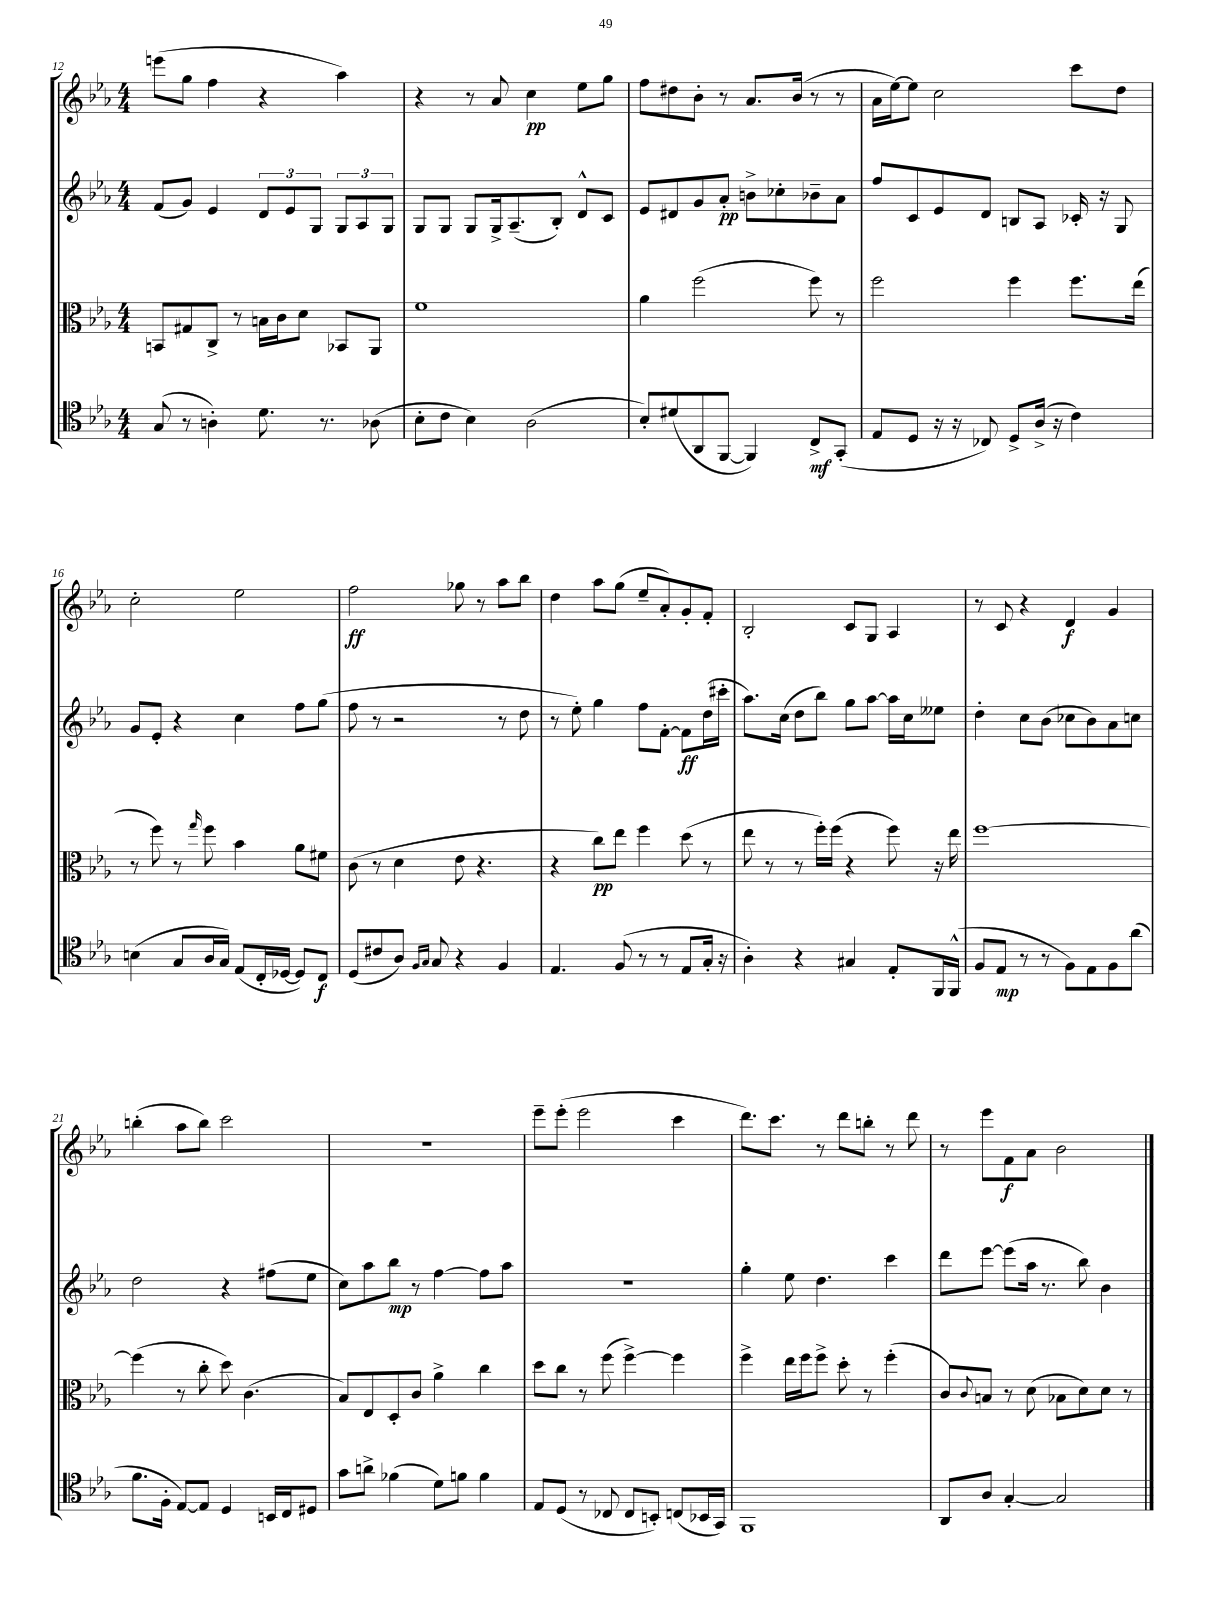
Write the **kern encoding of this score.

**kern	**dynam	**kern	**dynam	**kern	**dynam	**kern	**dynam
*part4	*part4	*part3	*part3	*part2	*part2	*part1	*part1
*staff4	*staff4	*staff3	*staff3	*staff2	*staff2	*staff1	*staff1
*clefC4	*	*clefC3	*	*clefG2	*	*clefG2	*
*k[b-e-a-]	*	*k[b-e-a-]	*	*k[b-e-a-]	*	*k[b-e-a-]	*
*M4/4	*	*M4/4	*	*M4/4	*	*M4/4	*
=12	=12	=12	=12	=12	=12	=12	=12
(8G/	.	8BBn/L	.	(8f/L	.	(8eeen\L	.
8r	.	8G#X/	.	8g/J)	.	8gg\J	.
4An'\)	.	8C^/J	.	4e-/	.	4ff\	.
.	.	8r	.	.	.	.	.
8.d\	.	16Bn\LL	.	12d/L	.	4r	.
.	.	16c\J	.	.	.	.	.
.	.	.	.	12e-/	.	.	.
.	.	8d\J	.	.	.	.	.
.	.	.	.	12G/J	.	.	.
8.r	.	.	.	.	.	.	.
.	.	8BB-X/L	.	12G/L	.	4aa-\)	.
.	.	.	.	12A-/	.	.	.
(8A-X\	.	8AA-/J	.	.	.	.	.
.	.	.	.	12G/J	.	.	.
=13	=13	=13	=13	=13	=13	=13	=13
8B-'\L	.	1f	.	8G/L	.	4r	.
8c\J	.	.	.	8G/J	.	.	.
4B-\)	.	.	.	8G/L	.	8r	.
.	.	.	.	16G^/k	.	8a-/	.
.	.	.	.	(8.A-~/	.	.	.
(2A-\	.	.	.	.	.	4cc\	pp
.	.	.	.	8B-'/J)	.	.	.
.	.	.	.	8d^^/L	.	8ee-\L	.
.	.	.	.	8c/J	.	8gg\J	.
=14	=14	=14	=14	=14	=14	=14	=14
8B-'/L)	.	4a-\	.	8e-/L	.	8ff\L	.
(8d#X/	.	.	.	8d#X/	.	8dd#X\	.
8AA-/	.	(2ff\	.	8g/	.	8b-'\J	.
[8FF/J	.	.	.	8a-'/J	pp	8r	.
4FF/])	.	.	.	8bn^\L	.	8.a-/L	.
.	.	.	.	8cc-X'\	.	.	.
.	.	.	.	.	.	(16b-/Jk	.
8C^/L	mf	8ff\)	.	8b-X~\	.	8r	.
(8GG'/J	.	8r	.	8a-\J	.	8r	.
=15	=15	=15	=15	=15	=15	=15	=15
8E-/L	.	2ff\	.	8ff/L	.	16a-\LL	.
.	.	.	.	.	.	[16ee-\J)	.
8D/J	.	.	.	8c/	.	8ee-\J]	.
16r	.	.	.	8e-/	.	2cc\	.
16r	.	.	.	.	.	.	.
8C-X/)	.	.	.	8d/J	.	.	.
8D^/L	.	4ff\	.	8Bn/L	.	.	.
(16A-^/Jk	.	.	.	8A-/J	.	.	.
16r	.	.	.	.	.	.	.
4c\)	.	8.ff\L	.	16c-X'/	.	8ccc\L	.
.	.	.	.	16r	.	.	.
.	.	.	.	8G/	.	8dd\J	.
.	.	(16ee-\Jk	.	.	.	.	.
!!LO:LB:g=z
=16	=16	=16	=16	=16	=16	=16	=16
(4Bn\	.	8r	.	8g/L	.	2cc'\	.
.	.	8ff\)	.	8e-'/J	.	.	.
8G/L	.	8r	.	4r	.	.	.
.	.	16qqgg/	.	.	.	.	.
16A-/L	.	8ff\	.	.	.	.	.
16G/JJ)	.	.	.	.	.	.	.
(8E-/L	.	4b-\	.	4cc\	.	2ee-\	.
16C'/L	.	.	.	.	.	.	.
[16D-X/JJ	.	.	.	.	.	.	.
8D-/L])	.	8a-\L	.	8ff\L	.	.	.
8C/J	f	8f#X\J	.	(8gg\J	.	.	.
=17	=17	=17	=17	=17	=17	=17	=17
(8D/L	.	(8c\	.	8ff\	.	2ff\	ff
8c#X/	.	8r	.	8r	.	.	.
8A-/J)	.	4d\	.	2r	.	.	.
16qqF/LL	.	.	.	.	.	.	.
16qqG/JJ	.	.	.	.	.	.	.
8G/	.	.	.	.	.	.	.
4r	.	8e-\	.	.	.	8gg-X\	.
.	.	4.r	.	.	.	8r	.
4F/	.	.	.	8r	.	8aa-\L	.
.	.	.	.	8dd\	.	8bb-\J	.
=18	=18	=18	=18	=18	=18	=18	=18
4.E-/	.	4r	.	8r	.	4dd\	.
.	.	.	.	8ee-'\)	.	.	.
.	.	8cc\L)	pp	4gg\	.	8aa-\L	.
(8F/	.	8ee-\J	.	.	.	(8gg\J	.
8r	.	4ff\	.	8ff\L	.	8ee-~/L	.
8r	.	.	.	[8f'\J	.	8a-'/)	.
8E-/L	.	(8dd\	.	8f\L]	ff	8g'/	.
16G'/Jk	.	8r	.	(16dd\L	.	8f'/J	.
16r	.	.	.	16ccc#X'\JJ	.	.	.
=19	=19	=19	=19	=19	=19	=19	=19
4A-'\)	.	8ee-\	.	8.aa-\L)	.	2B-'/	.
.	.	8r	.	.	.	.	.
.	.	.	.	(16cc\Jk	.	.	.
4r	.	8r	.	8dd\L	.	.	.
.	.	16ff'\LL)	.	8bb-\J)	.	.	.
.	.	(16ff\JJ	.	.	.	.	.
4G#X/	.	4r	.	8gg\L	.	8c/L	.
.	.	.	.	[8aa-\J	.	8G/J	.
8E-'/L	.	8ff\)	.	16aa-\LL]	.	4A-/	.
.	.	.	.	16cc\J	.	.	.
16FF/L	.	16r	.	8ee--X\J	.	.	.
(16FF^^/JJ	.	16ee-\	.	.	.	.	.
=20	=20	=20	=20	=20	=20	=20	=20
8F/L	.	[1ff	.	4dd'\	.	8r	.
8E-/J	mp	.	.	.	.	8c/	.
8r	.	.	.	8cc\L	.	4r	.
8r	.	.	.	(8b-\J	.	.	.
8F\L)	.	.	.	8cc-X\L	.	4d/	f
8E-\	.	.	.	8b-\)	.	.	.
8F\	.	.	.	8a-\	.	4g/	.
(8a-\J	.	.	.	8ccn\J	.	.	.
!!LO:LB:g=z
=21	=21	=21	=21	=21	=21	=21	=21
8.f\L	.	(4ff\]	.	2dd\	.	(4bbn'\	.
16F'\Jk	.	.	.	.	.	.	.
[8E-/L)	.	8r	.	.	.	8aa-\L	.
8E-/J]	.	8cc'\	.	.	.	8bb\J)	.
4D/	.	8dd\)	.	4r	.	2ccc\	.
.	.	(4.c\	.	.	.	.	.
16BBn/LL	.	.	.	(8ff#X\L	.	.	.
16C/J	.	.	.	.	.	.	.
8D#X/J	.	.	.	8ee-\J	.	.	.
=22	=22	=22	=22	=22	=22	=22	=22
8g\L	.	8B-/L)	.	8cc\L)	.	1r	.
8an^\J	.	8E-/	.	8aa-\	.	.	.
(4f-X\	.	8D'/	.	8bb-\J	mp	.	.
.	.	8c/J	.	8r	.	.	.
8d\L)	.	4a-^\	.	[4ff\	.	.	.
8fn\J	.	.	.	.	.	.	.
4f\	.	4cc\	.	8ff\L]	.	.	.
.	.	.	.	8aa-\J	.	.	.
=23	=23	=23	=23	=23	=23	=23	=23
8E-/L	.	8dd\L	.	1r	.	8eee-~\L	.
(8D/J	.	8cc\J	.	.	.	(8eee-'\J	.
8r	.	8r	.	.	.	2eee-\	.
8C-X/	.	(8ff\	.	.	.	.	.
8C-/L	.	[4ff^\)	.	.	.	.	.
8BBn'/J)	.	.	.	.	.	.	.
(8Cn/L	.	4ff\]	.	.	.	4ccc\	.
16BB-X/L	.	.	.	.	.	.	.
16GG/JJ)	.	.	.	.	.	.	.
=24	=24	=24	=24	=24	=24	=24	=24
1FF	.	4ff^\	.	4gg'\	.	8.ddd\L)	.
.	.	.	.	.	.	8.ccc\J	.
.	.	16ee-\LL	.	8ee-\	.	.	.
.	.	16ff\J	.	.	.	.	.
.	.	8ff^\J	.	4.dd\	.	8r	.
.	.	8dd'\	.	.	.	8ddd\L	.
.	.	8r	.	.	.	8bbn'\J	.
.	.	(4ff'\	.	4ccc\	.	8r	.
.	.	.	.	.	.	8ddd\	.
=25	=25	=25	=25	=25	=25	=25	=25
8AA-/L	.	8c/L)	.	8ddd\L	.	8r	.
.	.	8qqc/	.	.	.	.	.
8A-/J	.	8Bn/J	.	[8eee-\J	.	8eee-\L	.
[4G'/	.	8r	.	(8eee-\L]	.	8f\	f
.	.	(8d\	.	16aa-\Jk	.	8a-\J	.
.	.	.	.	8.r	.	.	.
2G/]	.	8B-X\L	.	.	.	2b-\	.
.	.	8d\)	.	8bb-\)	.	.	.
.	.	8d\J	.	4b-\	.	.	.
.	.	8r	.	.	.	.	.
==	==	==	==	==	==	==	==
*-	*-	*-	*-	*-	*-	*-	*-
